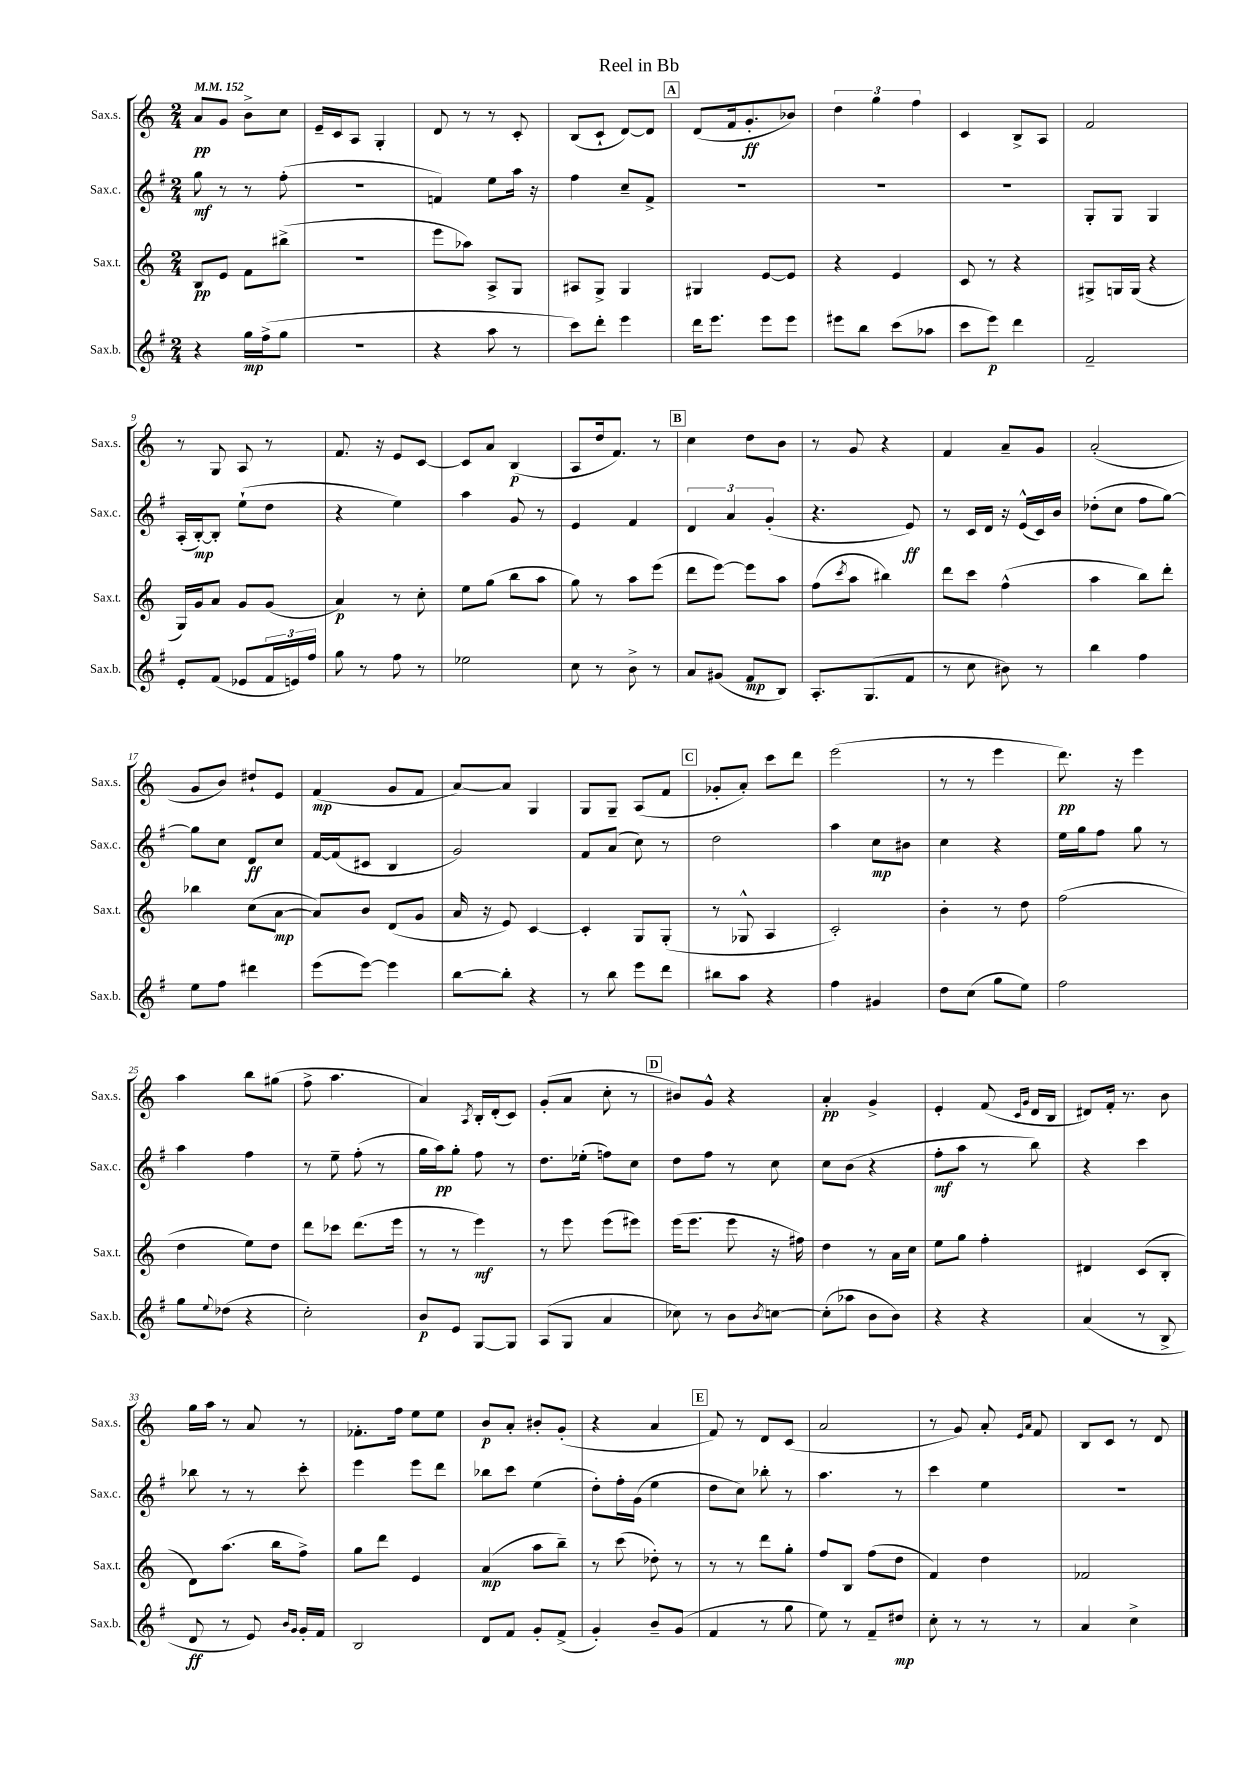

**kern	**kern	**kern	**kern
*staff4	*staff3	*staff2	*staff1
*clefG2	*clefG2	*clefG2	*clefG2
*k[f#]	*k[]	*k[f#]	*k[]
*M2/4	*M2/4	*M2/4	*M2/4
*MM152	*MM152	*MM152	*MM152
4r	8B	8gg	8a
.	8e	8r	8g
16gg	8f	8r	8b^
(16ff#^	.	.	.
8gg	(8bb#^	(8ff#'	8cc
=	=	=	=
2r	2r	2r	16e~
.	.	.	16c
.	.	.	8A
.	.	.	4G'
=	=	=	=
4r	8eee	4f)	8d
.	8aa-)	.	8r
8aa	8A^	8ee	8r
8r	8G	16aa	8c'
.	.	16r	.
=	=	=	=
8ccc)	8A#	4ff#	(8B
8ddd'	8G^	.	8c`
4eee	4G	8cc~	[8d)
.	.	8f#^	8d]
=	=	=	=
16ddd	4G#	2r	(8d
8.eee	.	.	.
.	.	.	16f
.	.	.	8.g'
8eee	[8e	.	.
8eee	8e]	.	8b-)
=	=	=	=
8eee#	4r	2r	6dd
8bb	.	.	.
.	.	.	6gg
(8ccc	4e	.	.
.	.	.	6ff
8aa-	.	.	.
=	=	=	=
8ccc	8c	2r	4c
8eee)	8r	.	.
4ddd	4r	.	8B^
.	.	.	8A
=	=	=	=
2f#~	8G#^	8G'	2f
.	16G	8G	.
.	(16G	.	.
.	4r	4G	.
=	=	=	=
8e'	16G)	(16A'	8r
.	16g	[16B')	.
(8f#	8a	8B']	8G
8e-	8g	(8ee`	8A
24f#	(8g	8dd	8r
24e)	.	.	.
24ff#	.	.	.
=	=	=	=
8gg	4a)	4r	8.f
8r	.	.	.
.	.	.	16r
8ff#	8r	4ee)	8e
8r	8cc'	.	[8c
=	=	=	=
2ee-	8ee	4aa	8c]
.	(8gg	.	8a
.	8bb	8g	(4B
.	8aa	8r	.
=	=	=	=
8cc	8gg)	4e	8A
8r	8r	.	16dd
.	.	.	8.f)
8b^	8aa	4f#	.
8r	(8eee	.	8r
=	=	=	=
8a	8ddd	6d	4cc
(8g#	[8eee)	.	.
.	.	6a	.
8f#	8eee]	.	8dd
.	.	(6g'	.
8B)	8aa	.	8b
=	=	=	=
8.A'	(8ff	4.r	8r
.	8qccc	.	.
.	8aa	.	8g
(8.G	.	.	.
.	4bb#)	.	4r
8f#	.	8e)	.
=	=	=	=
8r	8ddd	8r	4f
8cc	8ccc	16c	.
.	.	16d	.
8b#)	(4ff^^	16r	8a~
.	.	(16e^^	.
8r	.	16c)	8g
.	.	16b	.
=	=	=	=
4bb	4aa	(8dd-'	(2a'
.	.	8cc	.
4ff#	8bb)	8ff#	.
.	8ddd'	[8gg)	.
=	=	=	=
8ee	4bb-	8gg]	8g
8ff#	.	8cc	8b)
4ddd#	(8cc	8d	8dd#`
.	[8a	8cc	8e
=	=	=	=
(8eee	8a])	[16f#	(4f
.	.	(16f#]	.
[8eee)	8b	8c#	.
4eee]	(8d	4B	8g
.	8g	.	8f
=	=	=	=
[8bb	16a	2g)	[8a)
.	16r	.	.
8bb']	8e)	.	8a]
4r	[4c	.	4G
=	=	=	=
8r	4c']	8f#	8G
8bb	.	(8a	8G~
8eee	8G	8cc)	(8A
8ddd	(8G'	8r	8f
=	=	=	=
8bb#	8r	2dd	8g-'
8aa	8G-^^	.	8a')
4r	4A	.	8ccc
.	.	.	8ddd
=	=	=	=
4ff#	2c')	4aa	(2eee
4g#	.	8cc	.
.	.	8b#	.
=	=	=	=
8dd	4b'	4cc	8r
(8cc	.	.	8r
8gg	8r	4r	4eee
8ee)	8dd	.	.
=	=	=	=
2ff#	(2ff	16ee	8.ddd)
.	.	16gg	.
.	.	8ff#	.
.	.	.	16r
.	.	8gg	4eee
.	.	8r	.
=	=	=	=
8gg	4dd	4aa	4aa
8qqee	.	.	.
(8dd-	.	.	.
4r	8ee)	4ff#	8bb
.	8dd	.	(8gg#
=	=	=	=
2cc')	8ddd	8r	8ff^
.	8ccc-	8ee~	4.aa
.	(8.ddd	(8ff#'	.
.	.	8r	.
.	16eee	.	.
=	=	=	=
8b	8r	16gg	4a)
.	.	16aa)	.
8e	8r	8gg'	.
.	.	.	8qA
[8G	4eee)	8ff#	16B'
.	.	.	(16d'
8G]	.	8r	8c)
=	=	=	=
(8A	8r	8.dd	(8g'
8G	8eee	.	8a
.	.	(16ee-'	.
4a	(8eee	8ff)	8cc'
.	8eee#)	8cc	8r
=	=	=	=
8cc-)	(16eee	8dd	8b#)
.	8.eee	.	.
8r	.	8ff#	8g^^
8b	8eee	8r	4r
8qb	.	.	.
[8cc	16r	8cc	.
.	16ff#)	.	.
=	=	=	=
(8cc']	4dd	8cc	4a'
8aa-	.	(8b	.
8b	8r	4r	4g^
8b)	16a	.	.
.	16cc	.	.
=	=	=	=
4r	8ee	8ff#'	4e'
.	8gg	8aa	.
4r	4ff'	8r	(8f
.	.	.	16qqc
.	.	.	16qqg
.	.	8bb)	16d
.	.	.	16B
=	=	=	=
(4a	4d#	4r	8d#)
.	.	.	16f'
.	.	.	8.r
8r	(8c	4ccc	.
8B^	8B'	.	8b
=	=	=	=
8d	8d)	8bb-	16gg
.	.	.	16aa
8r	(8.aa	8r	8r
8e)	.	8r	8a
.	16bb	.	.
16qqb	.	.	.
16qqg	.	.	.
16g'	8ff^)	8ccc'	8r
16f#	.	.	.
=	=	=	=
2B	8gg	4eee	8.f-'
.	8ddd	.	.
.	.	.	16ff
.	4e	8eee	8ee
.	.	8ddd	8ee
=	=	=	=
8d	(4a	8bb-	8b
8f#	.	8ccc	8a'
8g'	8aa	(4ee	8b#'
(8f#^	8bb~)	.	(8g'
=	=	=	=
4g')	8r	8dd')	4r
.	(8ccc	16ff#'	.
.	.	(16g	.
8b~	8dd-')	4ee	4a
(8g	8r	.	.
=	=	=	=
4f#	8r	8dd	8f)
.	8r	8cc)	8r
8r	8ddd	8bb-'	8d
8gg	8gg'	8r	(8c
=	=	=	=
8ee)	8ff	4.aa	2a
8r	8B	.	.
8f#~	(8ff	.	.
8dd#	8dd	8r	.
=	=	=	=
8cc'	4f)	4ccc	8r
8r	.	.	8g)
8r	4dd	4ee	8a'
.	.	.	16qqe
.	.	.	16qqa
8r	.	.	8f
=	=	=	=
4a	2f-	2r	8B
.	.	.	8c
4cc^	.	.	8r
.	.	.	8d
==	==	==	==
*-	*-	*-	*-
